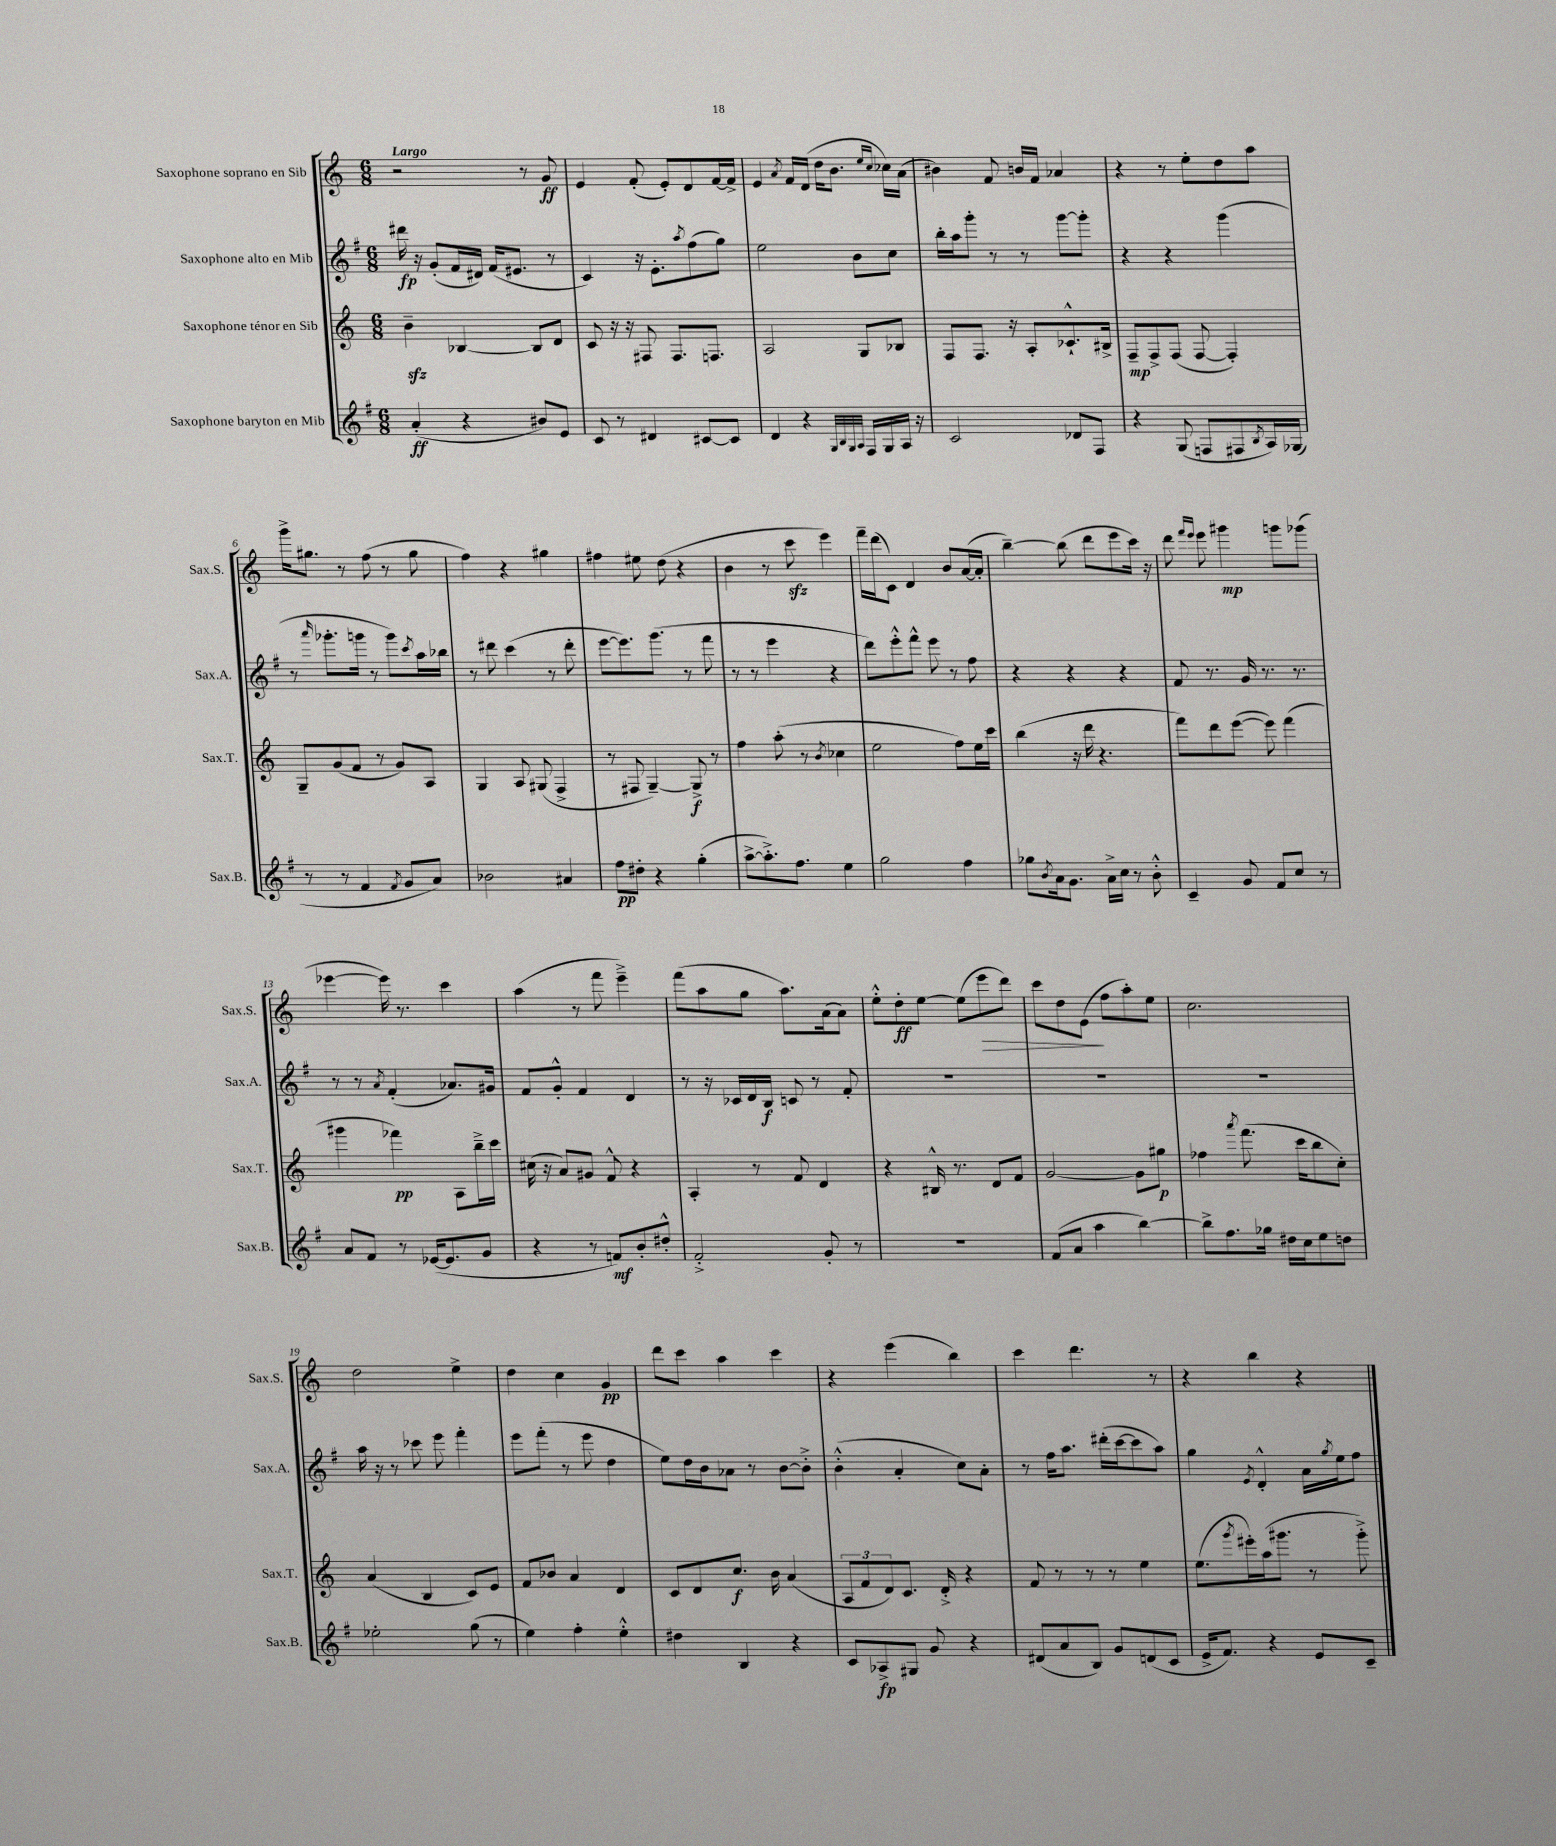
<<
\new StaffGroup <<
\new Staff = "s0" \with { instrumentName = "Saxophone soprano en Sib" shortInstrumentName = "Sax.S." } {
    \clef treble \key c \major \numericTimeSignature \time 6/8 \tempo "Largo"
    r2 r8 g'8\ff |
    e'4 f'8-.( e'8-.) d'8 f'16~ f'16-> |
    e'4 \acciaccatura { a'8 } f'16 d'16( d''16 b'8. \grace { e''16 c''16 } ces''16) a'16( |
    bis'4) f'8 b'16 f'16 aes'4 |
    r4 r8 e''8-. d''8 a''8 |
    g'''16-> gis''8. r8 f''8( r8 gis''8 |
    f''4) r4 gis''4 |
    fis''4 eis''8 d''8( r4 |
    b'4 r8 c'''8\sfz e'''4) |
    f'''16-- d'''16( c'8) d'4 b'8 a'16~( a'16-. |
    b''4~--) b''8( d'''8 e'''8 c'''16) r16 |
    d'''8 \grace { f'''16 e'''16 } e'''8 gis'''4\mp g'''8 ges'''8( |
    ees'''4~ ees'''16) r8. c'''4 |
    a''4( r8 f'''8 e'''4--->) |
    f'''8( a''8 g''8 a''8.) a'16( a'8) |
    e''8-.-^ d''8-.\ff e''8~ e''8( e'''8\> d'''8) |
    c'''8 d''8 e'8\!( f''8 a''8-.) e''8 |
    c''2. |
    d''2 e''4-> |
    d''4 c''4 g'4\pp |
    d'''8 c'''8 a''4 c'''4 |
    r4 e'''4( b''4) |
    c'''4 d'''4. r8 |
    r4 b''4 r4 \bar "|." |
}
\new Staff = "s1" \with { instrumentName = "Saxophone alto en Mib" shortInstrumentName = "Sax.A." } {
    \clef treble \key g \major \numericTimeSignature \time 6/8
    dis'''16\fp r16 g'8-.( fis'16 dis'16) fis'16( eis'8. r8 |
    c'4) r16 e'8.-. \acciaccatura { a''8 } fis''8( g''8) |
    e''2 b'8 c''8 |
    b''16-. a''16 g'''8-. r8 r8 g'''8~ g'''8-. |
    r4 r4 g'''4( |
    r8 \grace { a'''16 } ges'''8.-. g'''16 r8 g'''8) \acciaccatura { c'''8 } a''16 bes''16 |
    r8 dis'''8 c'''4( r8 dis'''8-. |
    e'''8~ e'''8.) g'''8.( r8 fis'''8 |
    r8 r8 e'''4 r4 |
    d'''8) e'''8-.-^ fis'''8-^ e'''8 r8 fis''8 |
    r4 r4 r4 |
    fis'8 r8. g'16 r8. r8. |
    r8 r8 \acciaccatura { a'8 } fis'4-.( aes'8.) gis'16 |
    fis'8 g'8-.-^ fis'4 d'4 |
    r8 r16 ces'16 d'16 b16\f c'8 r8 fis'8-. |
    R2. |
    R2. |
    R2. |
    a''16 r16 r8 ces'''8 e'''8 fis'''4-. |
    e'''8 fis'''8-.( r8 e'''8 d''4 |
    e''8) d''16 b'16 aes'8 r8 b'8~ b'8-.-> |
    b'4-.-^( a'4-. c''8) a'8-. |
    r8 fis''16 a''8. dis'''16-.( c'''16~ c'''8 a''8) |
    g''4 \acciaccatura { e'8 } d'4-.-^ a'16 \acciaccatura { g''8 } e''16 fis''8 \bar "|." |
}
\new Staff = "s2" \with { instrumentName = "Saxophone ténor en Sib" shortInstrumentName = "Sax.T." } {
    \clef treble \key c \major \numericTimeSignature \time 6/8
    b'4--\sfz bes4~ bes8 d'8 |
    c'8 r16 r16 fis8 fis8. f8. |
    a2 g8 bes8 |
    f8 f8. r16 a8-. ces'8.-!-^ bis16-> |
    f8--\mp f8-> f8( f8~ f4-.) |
    g8-- g'8( f'8 r8 g'8) a8 |
    g4 a8 gis8( f4-> |
    r8 fis8 g4~--) g8->\f r8 |
    f''4 a''8-.( r8 \acciaccatura { b'8 } ces''4 |
    e''2 f''8) e''16 c'''16 |
    b''4( r16 d'''16 r4. |
    f'''8) d'''8 e'''8~( e'''8) f'''4( |
    gis'''4 fes'''4\pp) a8 b''16---> c'''16 |
    cis''16( r16 a'8) gis'8 f'8-^ r4 |
    a4-. r8 f'8 d'4 |
    r4 bis16-^ r8. d'8 f'8 |
    g'2~ g'8 gis''8\p |
    fes''4 \acciaccatura { a'''8 } f'''8.( c'''16 b''8 c''8-.) |
    a'4( b4 c'8) e'8 |
    f'8 bes'8 a'4 d'4 |
    c'8 d'8 c''8.\f b'16 a'4( |
    \tuplet 3/2 { a8 f'8 d'8) } c'8. d'16-.-> r4 |
    f'8 r8 r8 r8 e''4 |
    e''8.( \acciaccatura { g'''8 } eis'''16-.) a''16( gis'''8. r8 gis'''8-.->) \bar "|." |
}
\new Staff = "s3" \with { instrumentName = "Saxophone baryton en Mib" shortInstrumentName = "Sax.B." } {
    \clef treble \key g \major \numericTimeSignature \time 6/8
    a'4-.\ff( r4 bis'8) e'8 |
    c'8 r8 dis'4 cis'8~ cis'8 |
    d'4 r4 \grace { g32 b32 g32 a32 } fis16 g16 a16 r16 |
    c'2 des'8 fis8 |
    r4 g8( f8 fis8 \acciaccatura { b8 } a16) ges16( |
    r8 r8 fis'4 \acciaccatura { fis'8 } g'8 a'8) |
    bes'2 ais'4 |
    fis''8\pp dis''8-. r4 g''4-.( |
    a''8~-> a''8.-.->) fis''8. e''4 |
    g''2 fis''4 |
    ges''8 \acciaccatura { b'8 } a'16 g'8. a'16-> c''16 r8 b'8-.-^ |
    c'4-- g'8 fis'8 c''8 r8 |
    a'8 fis'8 r8 ees'16~( ees'8. g'8 |
    r4 r8 f'8\mf) b'8-. dis''8-.-^ |
    fis'2-.-> g'8-. r8 |
    R2. |
    fis'8( a'8 a''4 b''4~) |
    b''8-> fis''8. ges''16 dis''16 c''16 e''8 d''8 |
    ees''2-. g''8( r8 |
    e''4) fis''4-. e''4-.-^ |
    dis''4 b4 r4 |
    c'8 aes8->\fp gis8 g'8 r4 |
    dis'8( a'8 b8) g'8 d'8( c'8 |
    e'16-> fis'8.) r4 e'8 c'8-- \bar "|." |
}
>>
>>
